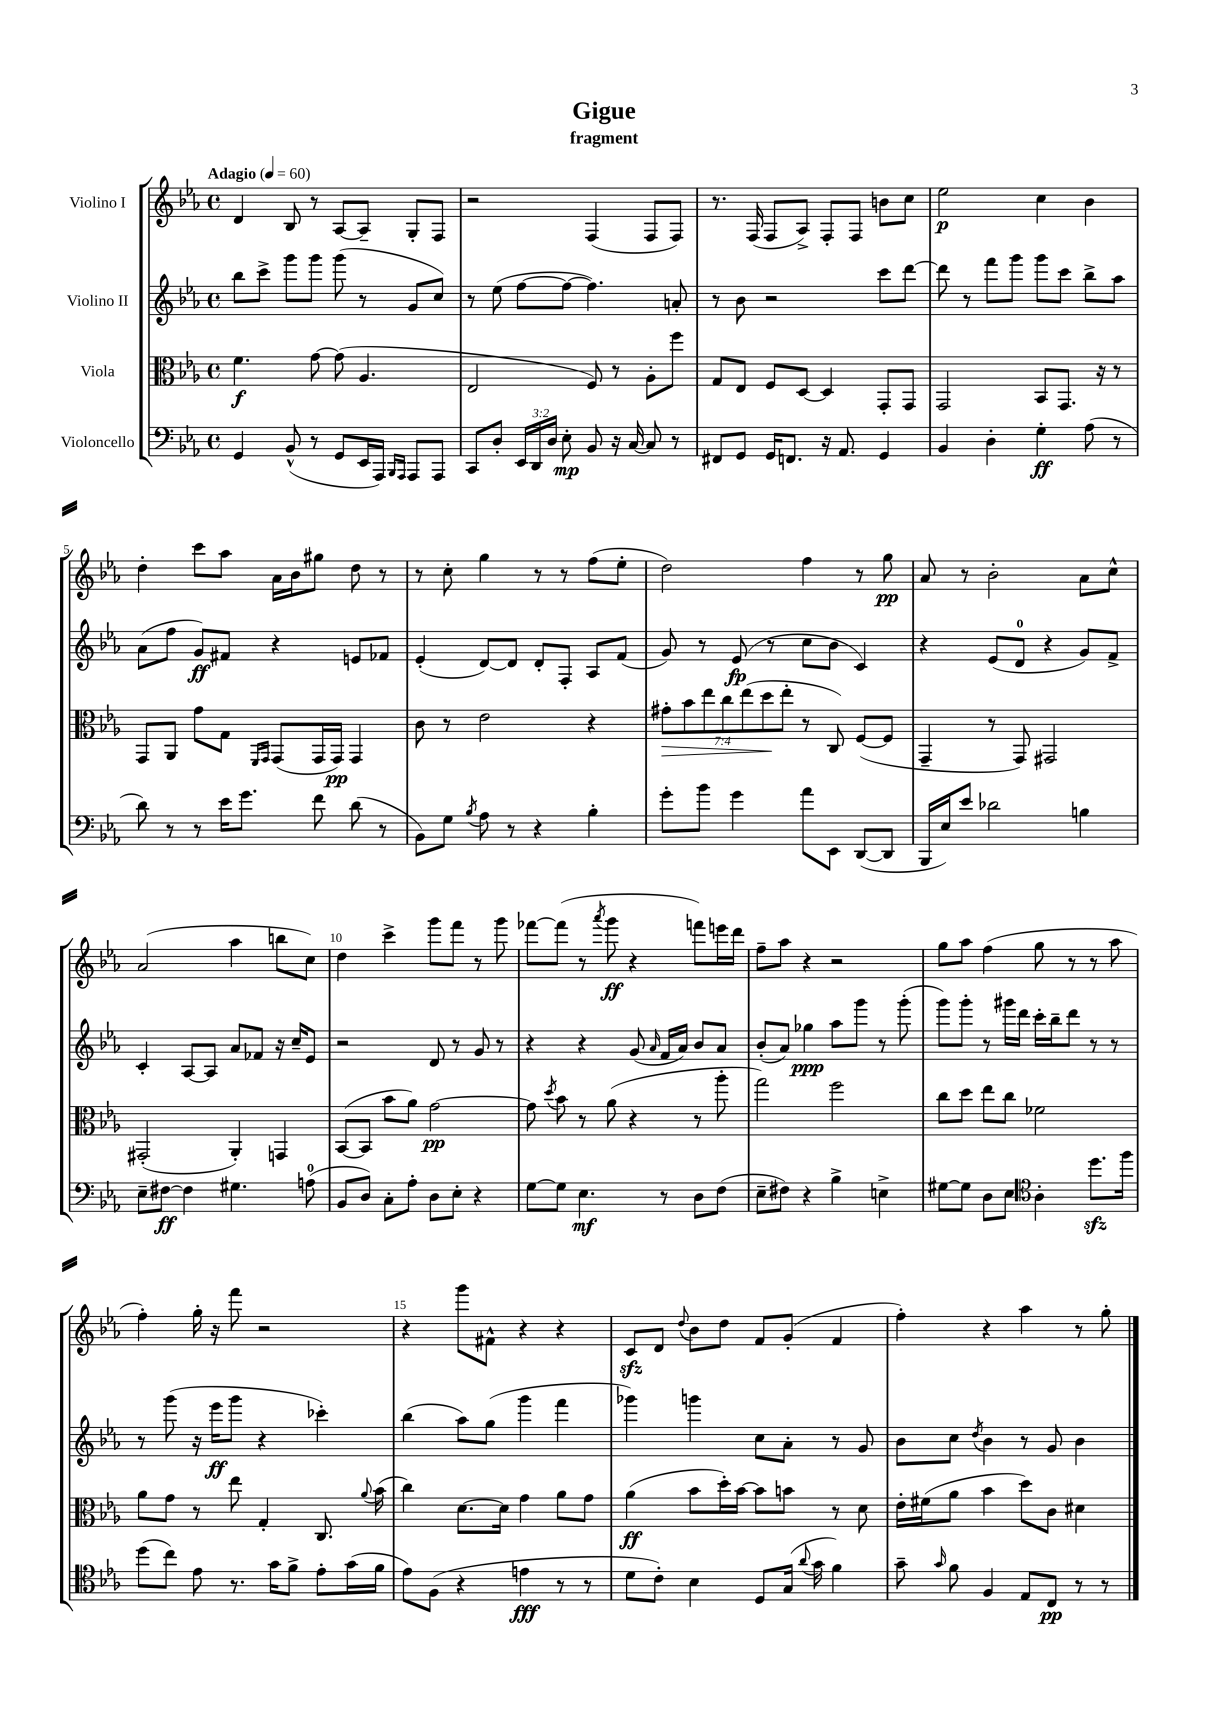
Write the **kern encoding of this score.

**kern	**kern	**kern	**kern
*staff4	*staff3	*staff2	*staff1
*clefF4	*clefC3	*clefG2	*clefG2
*k[b-e-a-]	*k[b-e-a-]	*k[b-e-a-]	*k[b-e-a-]
*M4/4	*M4/4	*M4/4	*M4/4
*met(c)	*met(c)	*met(c)	*met(c)
*MM60	*MM60	*MM60	*MM60
4GG/	4.f\	8bb-\L	4d/
.	.	8ccc^\J	.
(8BB-^^/	.	8ggg\L	8B-/
8r	[8g\	8ggg\J	8r
8GG/L	(8g\]	(8ggg\	[8A-/L
16EE-/L	4.A-/	8r	8A-~/]J
16AAA-/JJ)	.	.	.
16qqBBB-/LL	.	.	.
16qqAAA-/JJ	.	.	.
8AAA-/L	.	8g/L	8G'/L
8AAA-/J	.	8cc/J)	8F/J
=	=	=	=
8CC/L	2E-/	8r	2r
8D'/J	.	(8ee-\	.
24EE-/LL	.	[8ff\L	.
24DD/	.	.	.
24D/JJ	.	.	.
8E-'\	.	8ff\_J	.
8BB-/	8F/)	4.ff\])	(4F/
16r	8r	.	.
[16C/	.	.	.
8C/]	8A-'\L	.	8F/L
8r	8ff\J	8a'/	8F/J)
=	=	=	=
8FF#/L	8G/L	8r	8.r
8GG/J	8E-/J	8b-\	.
.	.	.	(16F/
16GG/LK	8F/L	2r	8F/L
8.FF/J	.	.	.
.	[8D/J	.	8A-^/J)
16r	4D/]	.	8F'/L
8.AA-/	.	.	.
.	.	.	8F/J
4GG/	8GG'/L	8ccc\L	8b\L
.	8GG/J	[8ddd\J	8cc\J
=	=	=	=
4BB-/	2GG/	8ddd\]	2ee-\
.	.	8r	.
4D'\	.	8fff\L	.
.	.	8ggg\J	.
4G'\	8BB-/L	8ggg\L	4cc\
.	8.GG/J	8ccc\J	.
(8A-\	.	8bb-^\L	4b-\
.	16r	.	.
8r	8r	8aa-\J	.
=	=	=	=
8d\)	8GG/L	(8a-\L	4dd'\
8r	8AA-/J	8ff\J	.
8r	8g\L	8g/L)	8ccc\L
16e-\LK	8G\J	8f#/J	8aa-\J
8.g\J	.	.	.
.	16qqFF/LL	.	.
.	16qqGG/JJ	.	.
.	(8GG/L	4r	16a-\LL
.	.	.	16b-\J
8f\	16GG/L	.	8gg#\J
.	16GG/JJ)	.	.
(8d\	4GG/	8e/L	8dd\
8r	.	8f-/J	8r
=	=	=	=
8BB-\L)	8c\	(4e-'/	8r
8G\J	8r	.	8cc'\
8qB-/	.	.	.
8A-\	2e-\	[8d/L)	4gg\
8r	.	8d/]J	.
4r	.	8d'/L	8r
.	.	8F'/J	8r
4B-'\	4r	8A-/L	(8ff\L
.	.	(8f/J	8ee-'\J
=	=	=	=
8g'\L	14g#'\L	8g/)	2dd\)
.	14b-\	.	.
8b-\J	.	8r	.
.	14ee-\	.	.
.	14cc\	.	.
4g\	.	(8e-/	.
.	(14ee-\	.	.
.	14dd\	.	.
.	.	8r	.
.	14ee-'\J	.	.
8a-\L	8r	8cc\L	4ff\
8EE-\J	8C/)	8b-\J	.
([8DD/L	([8F/L	4c/)	8r
8DD/]J	8F/]J	.	8gg\
=	=	=	=
16BBB-/LL	4GG~/	4r	8a-/
16E-/J)	.	.	.
8e-/J	.	.	8r
2d-\	8r	(8e-/L	2b-'\
.	8GG/)	8d/J	.
.	2GG#/	4r	.
4B\	.	8g/L)	8a-\L
.	.	8f^/J	8cc^^\J
=	=	=	=
8E-~\L	(2GG#'/	4c'/	(2a-/
[8F#\J	.	.	.
4F#\]	.	[8A-/L	.
.	.	8A-/]J	.
4.G#\	4AA-'/)	8a-/L	4aa-\
.	.	8f-/J	.
.	4GG/	16r	8bb\L
.	.	16cc~/LK	.
(8A\	.	8e-/J	8cc\J)
=	=	=	=
8BB-/L	([8BB-/L	2r	4dd\
8D/J)	8BB-/]J	.	.
8C'\L	8b-\L	.	4ccc^\
8A-'\J	8a-\J)	.	.
8D\L	[2g\	8d/	8ggg\L
8E-'\J	.	8r	8fff\J
4r	.	8g/	8r
.	.	8r	8ggg\
=	=	=	=
[8G\L	8g\]	4r	[8fff-\L
.	8qdd/	.	.
8G\]J	8b-\	.	(8fff-\]J
4.E-\	8r	4r	8r
.	.	.	8qaaa-/
.	(8a-\	.	8ggg\
.	4r	(8g/	4r
.	.	16qqa-/	.
8r	.	16f/LL	.
.	.	16a-/JJ)	.
8D\L	8r	8b-/L	8fff\L)
(8F\J	8aa-'\	8a-/J	16eee\L
.	.	.	16ddd\JJ
=	=	=	=
8E-~\L	2gg\)	(8b-'/L	8ff~\L
8F#\J)	.	8a-/J)	8aa-\J
4r	.	4gg-\	4r
4B-^\	2ff\	8aa-\L	2r
.	.	8ggg\J	.
4E^\	.	8r	.
.	.	(8ggg'\	.
=	=	=	=
[8G#\L	8cc\L	8ggg\L)	8gg\L
8G#\]J	8dd\J	8ggg'\J	8aa-\J
8D\L	8ee-\L	8r	(4ff\
8E-\J	8cc\J	16ggg#\LL	.
.	.	16ddd\JJ	.
*clefC4	*	*	*
4A-'\	2f-\	16ccc'\LL	8gg\
.	.	16bb-~\J	.
.	.	8ddd\J	8r
8.dd\L	.	8r	8r
.	.	8r	8aa-\
16ff\Jk	.	.	.
=	=	=	=
(8dd\L	8a-\L	8r	4ff'\)
8cc\J)	8g\J	(8ggg\	.
8e-\	8r	16r	16gg'\
.	.	16eee-\LK	16r
8.r	8ee-\	8ggg\J	8fff\
.	4G'/	4r	2r
16g\LK	.	.	.
8f^\J	.	.	.
8e-'\L	8.C/	4ccc-'\)	.
(16g\L	.	.	.
.	8qqa-/	.	.
16f\JJ	(16b-\	.	.
=	=	=	=
8e-\L)	4cc\)	(4bb-\	4r
(8F\J	.	.	.
4r	[8.d\L	8aa-\L)	8ggg\L
.	.	(8gg\J	8f#^^\J
.	16d\]Jk	.	.
4e\	4g\	4ggg\	4r
8r	8a-\L	4fff\	4r
8r	8g\J	.	.
=	=	=	=
8d\L	(4a-\	4ggg-\)	8c/L
8c'\J)	.	.	8d/J
.	.	.	8qqdd/
4B-\	8b-\L	4ggg\	8b-\L
.	16dd'\L)	.	8dd\J
.	[16b-\JJ	.	.
8D/L	8b-\]L	8cc\L	8f/L
(16G/Jk	8b\J	8a-'\J	(8g'/J
8qqa-/	.	.	.
16g\	.	.	.
4f\)	8r	8r	4f/
.	8d\	8g/	.
=	=	=	=
8g~\	16e-'\LL	8b-\L	4ff'\)
.	(16f#\J	.	.
16qqg/	.	.	.
8f\	8a-\J	8cc\J	.
.	.	8qdd/	.
4F/	4b-\	4b-\	4r
8E-/L	8dd\L)	8r	4aa-\
8C/J	8c\J	8g/	.
8r	4d#\	4b-\	8r
8r	.	.	8gg'\
==	==	==	==
*-	*-	*-	*-
